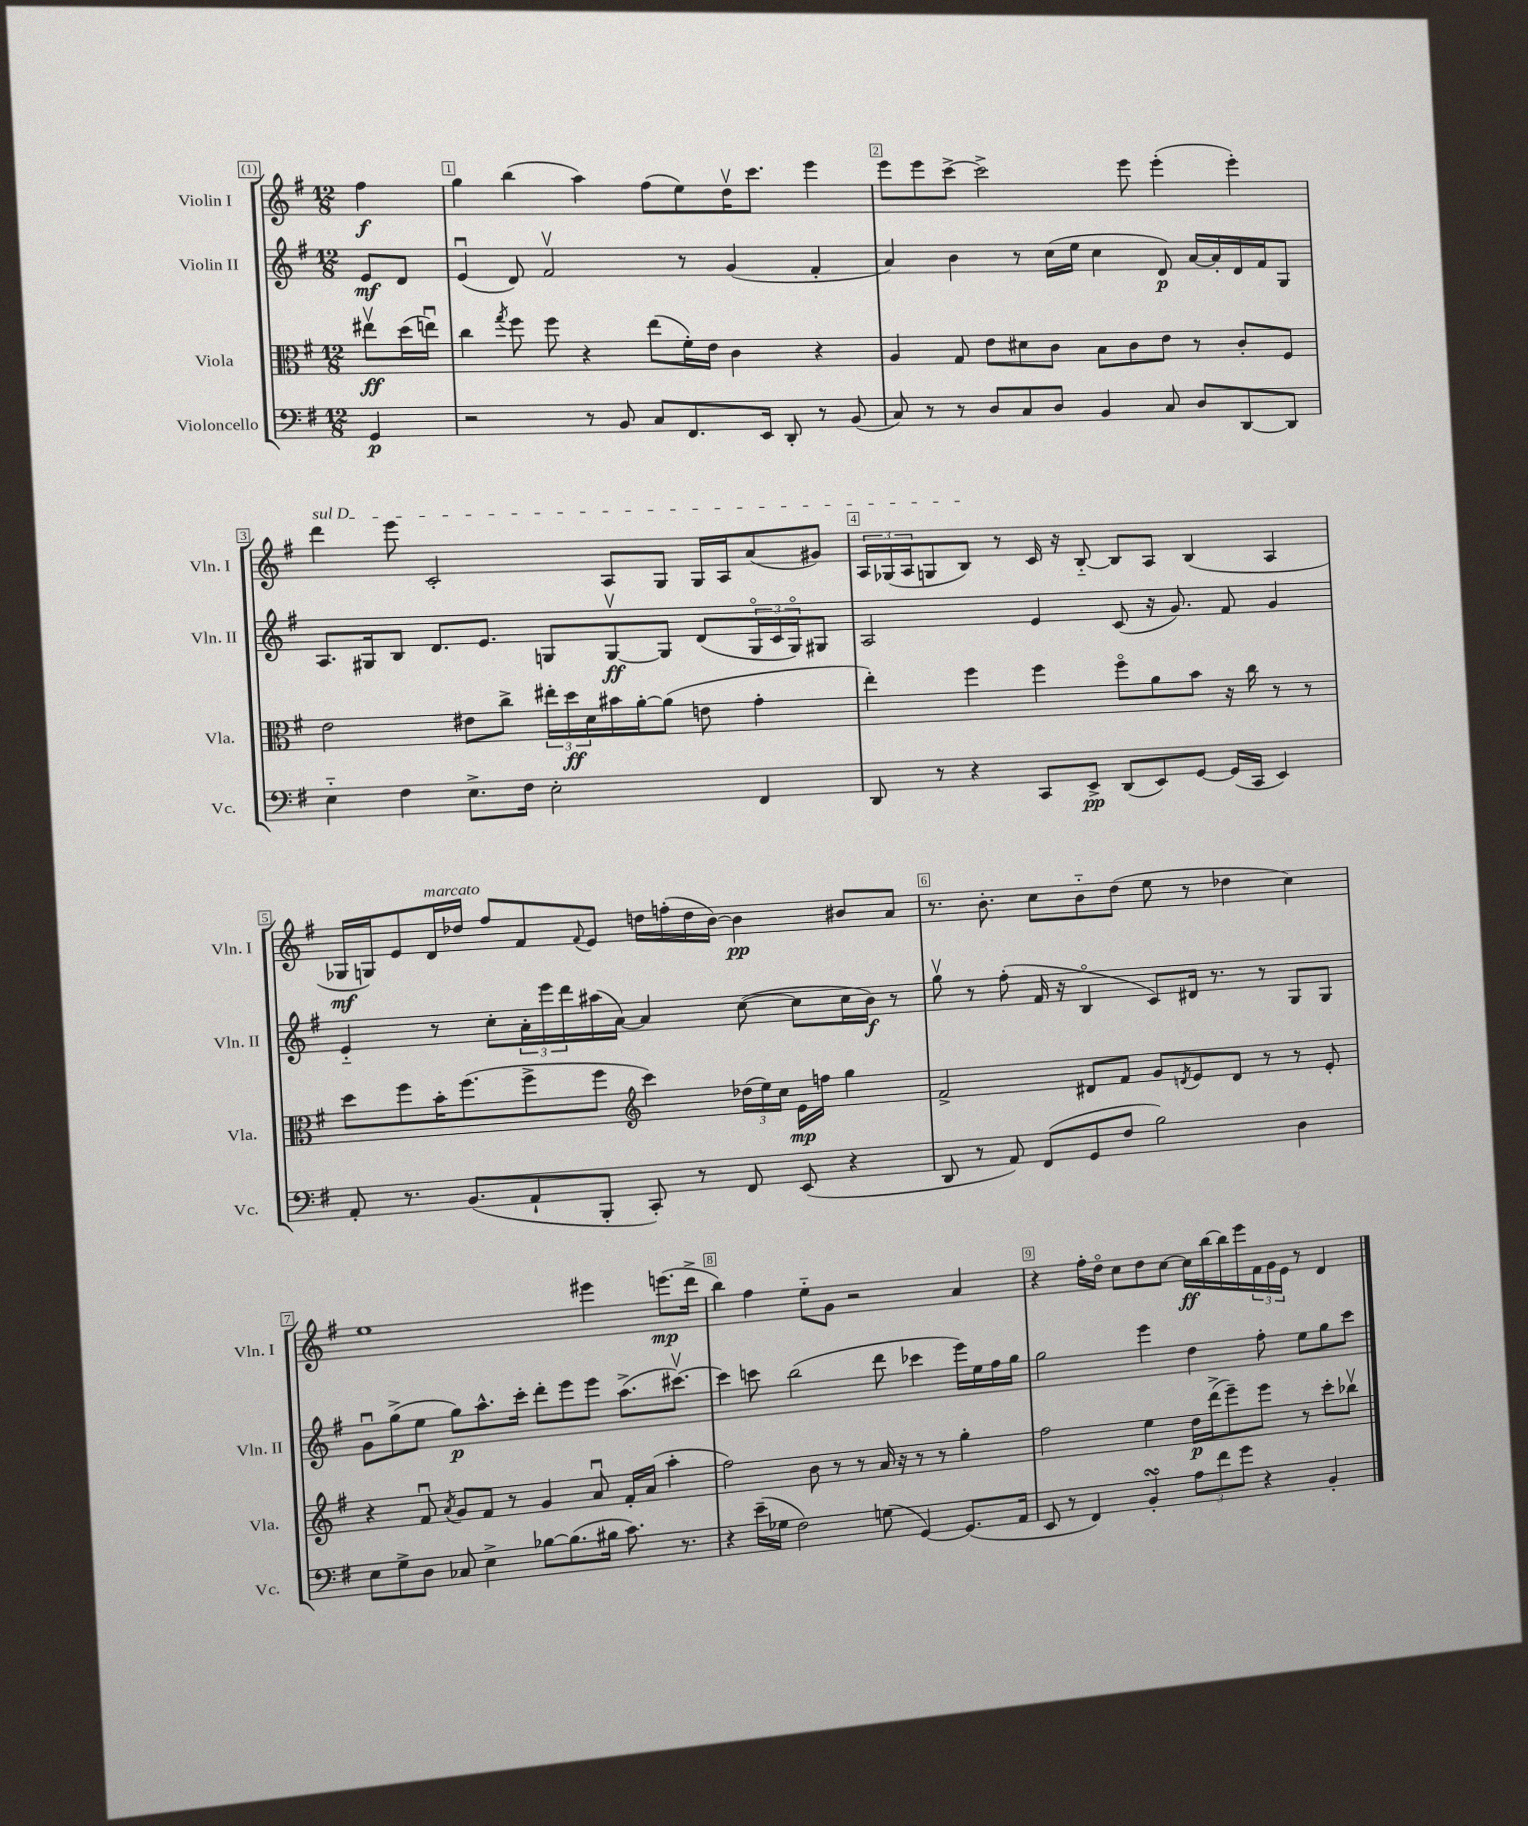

**kern	**kern	**kern	**kern
*staff4	*staff3	*staff2	*staff1
*clefF4	*clefC3	*clefG2	*clefG2
*k[f#]	*k[f#]	*k[f#]	*k[f#]
*M12/8	*M12/8	*M12/8	*M12/8
4GG	8ee#v	8e	4ff#
.	(16dd	8d	.
.	16eeu)	.	.
=	=	=	=
2r	4cc	(4eu	4gg
.	8qgg	.	.
.	8ff#	8d)	(4bb
.	8ff#	2f#v	.
8r	4r	.	4aa)
8BB	.	.	.
8C	(8ee	.	(8ff#
8.FF#	16f#')	8r	8ee)
.	16e	.	.
.	4c	(4g	16ddv
16EE	.	.	8.ccc
8DD'	.	.	.
8r	4r	4f#'	4eee
(8BB	.	.	.
=	=	=	=
8C)	4A	4a)	8eee
8r	.	.	8eee
8r	8G	4b	[8ccc^
8D	8e	.	2ccc^]
8C	8d#	8r	.
8D	8c	(16cc	.
.	.	16ee	.
4BB	8B	4cc	.
.	8c	.	8eee
8C	8e	8d)	(4eee'
8D	8r	[16a	.
.	.	16a']	.
[8DD	8c'	16d	4eee')
.	.	16f#	.
8DD]	8F#	8G	.
=	=	=	=
4E'~	2e	8.A	4ddd
.	.	16G#	.
4F#	.	8B	8eee
.	.	8.d	2c'
8.E^	8e#	.	.
.	.	8.e	.
.	8cc^	.	.
16F#	.	.	.
2E'	24ee#'	8G	.
.	24dd	.	.
.	24d	.	.
.	16b#	[8Gv	8A
.	[16a'	.	.
.	(8a]	8G]	8G
.	8e	(8d	16G
.	.	.	16A
4FF#	4g'	24Go	(8a
.	.	24c	.
.	.	24Go)	.
.	.	8G#	8g#)
=	=	=	=
8DD	4ee')	2A	24A
.	.	.	(24G-
.	.	.	24A
8r	.	.	8G
4r	4ff#	.	8B)
.	.	.	8r
8CC	4ff#	4e	16c
.	.	.	16r
8EE^	.	.	[8B'~
(8DD	8ff#o	(8c	8B]
8EE)	8a	16r	8A
.	.	8.g)	.
[8GG	8b	.	(4B
(16GG]	16r	8f#	.
16CC	16cc	.	.
4EE)	8r	4g	4A
.	8r	.	.
=	=	=	=
8AA'	8dd	4e'~	16G-
.	.	.	16G)
8.r	8ff#	.	8e
.	16b'	8r	16d
(8.BB	(8.ff#	.	16dd-
.	.	8cc'	8ff#
8AA`	8ff#^	24a'	8f#
.	.	24eee	.
.	.	24ddd	.
.	.	.	8qqf#
8BBB'	8ff#	(16aa#	8e
.	.	[16a)	.
*	*clefG2	*	*
8CC')	4ccc)	4a]	16dd
.	.	.	(16ff'
8r	.	.	16dd
.	.	.	[16b)
8FF#	(24dd-	([8cc	4b]
.	24ee)	.	.
.	24cc	.	.
(8EE	16e	8cc]	.
.	16ff	.	.
4r	4gg	16cc	8b#
.	.	16b)	.
.	.	8r	8a
=	=	=	=
8DD	2f#^	8ggv	8.r
8r	.	8r	.
.	.	.	8.b'
8AA)	.	(8ff#'	.
(8FF#	.	16f#	8cc
.	.	16r	.
8GG	8d#	4Bo	8b'~
8F#	8f#	.	(8dd
2B)	8g	8c)	8ee
.	8qd	.	.
.	8e	16d#	8r
.	.	8.r	.
.	8d	.	4dd-
.	8r	8r	.
4D	8r	8G	4cc)
.	8e'	8G	.
=	=	=	=
8E	4r	8gu	1ee
8G^	.	(8gg^	.
8D	8f#u	8ee	.
.	8qa	.	.
8C-	8g	8gg)	.
4E^	8f#	8.aa^^	.
.	8r	.	.
.	.	16ccc'	.
[8B-	4g	8ddd'	.
(8.B-]	.	8eee	.
.	8au	8eee	4eee#
16B#	.	.	.
8.c)	16f#'	(8.aa^	.
.	(16a	.	.
.	4aa'	.	(8.eee
8.r	.	[8.ccc#v)	.
.	.	.	16ddd^
=	=	=	=
4r	2ff#)	4ccc#]	4bb)
(16e~	.	8ccc	4ff#
16G-	.	.	.
2F#)	.	(2bb	.
.	8b	.	8ee'~
.	8r	.	8g
.	8r	.	2r
(8G	16a	8ddd	.
.	16r	.	.
[4GG)	8r	4ccc-	.
.	8r	.	.
(8.GG]	4gg'	16eee)	4a
.	.	16ee	.
.	.	16ff#	.
16AA	.	16gg	.
=	=	=	=
8EE	2ff#	2gg	4r
8r	.	.	.
4FF#)	.	.	16ff#'
.	.	.	16ddo
.	.	.	8cc
4BB'	4ee	4eee	8dd
.	.	.	[8cc
12A	16dd	4dd	16cc]
.	(16ddd^	.	[16bb
12f#	.	.	.
.	8eee~)	.	16bb]
12g	.	.	.
.	.	.	16eee
4r	8eee	8ff#'	24f#
.	.	.	24g
.	.	.	24e
.	8r	8ee	8r
4BB'	8ccc'	8gg	4d
.	8bb-v	8ccc	.
==	==	==	==
*-	*-	*-	*-
